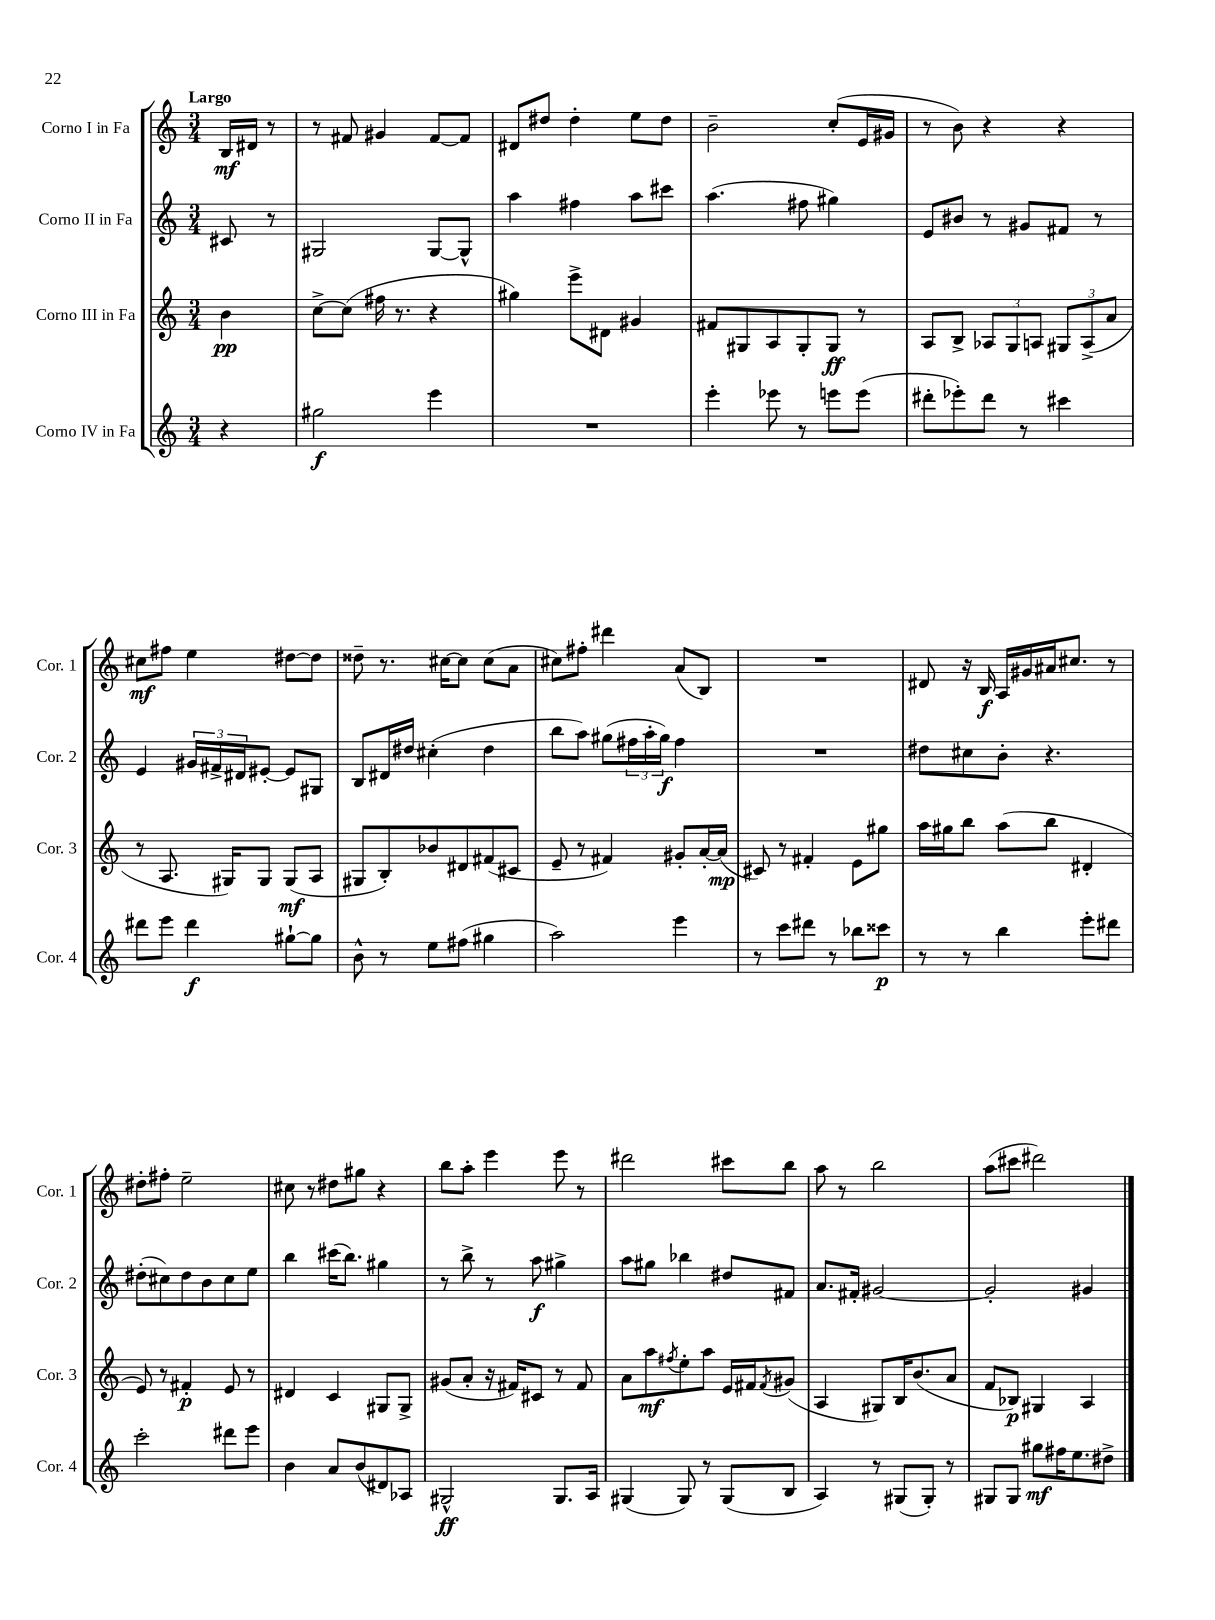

**kern	**dynam	**kern	**dynam	**kern	**dynam	**kern	**dynam
*part4	*part4	*part3	*part3	*part2	*part2	*part1	*part1
*staff4	*staff4	*staff3	*staff3	*staff2	*staff2	*staff1	*staff1
*I"Corno IV in Fa	*	*I"Corno III in Fa	*	*I"Corno II in Fa	*	*I"Corno I in Fa	*
*I'Cor. 4	*	*I'Cor. 3	*	*I'Cor. 2	*	*I'Cor. 1	*
*clefG2	*	*clefG2	*	*clefG2	*	*clefG2	*
*k[]	*	*k[]	*	*k[]	*	*k[]	*
*M3/4	*	*M3/4	*	*M3/4	*	*M3/4	*
=	=	=	=	=	=	=	=
!	!	!	!	!	!	!LO:TX:a:B:t=Largo	!
4r	.	4b\	pp	8c#X/	.	16B/LL	mf
.	.	.	.	.	.	16d#X/JJ	.
.	.	.	.	8r	.	8r	.
=1	=1	=1	=1	=1	=1	=1	=1
2gg#X\	f	[8cc^\L	.	2G#X/	.	8r	.
.	.	(8cc\J]	.	.	.	8f#X/	.
.	.	16ff#X\	.	.	.	4g#X/	.
.	.	8.r	.	.	.	.	.
4eee\	.	4r	.	[8G#/L	.	[8f#/L	.
.	.	.	.	8G#^^/J]	.	8f#/J]	.
=2	=2	=2	=2	=2	=2	=2	=2
2.r	.	4gg#X\)	.	4aa\	.	8d#X/L	.
.	.	.	.	.	.	8dd#X/J	.
.	.	8eee^\L	.	4ff#X\	.	4dd#'\	.
.	.	8d#X\J	.	.	.	.	.
.	.	4g#X/	.	8aa\L	.	8ee\L	.
.	.	.	.	8ccc#X\J	.	8dd#\J	.
=3	=3	=3	=3	=3	=3	=3	=3
4eee'\	.	8f#X/L	.	(4.aa\	.	2b~\	.
.	.	8G#X/	.	.	.	.	.
8eee-X\	.	8A/	.	.	.	.	.
8r	.	8G#'/	.	8ff#X\	.	.	.
8eeen\L	.	8G#/J	ff	4gg#X\)	.	(8cc'/L	.
(8eee\J	.	8r	.	.	.	16e/L	.
.	.	.	.	.	.	16g#X/JJ	.
=4	=4	=4	=4	=4	=4	=4	=4
8ddd#X'\L	.	8A/L	.	8e/L	.	8r	.
8eee-X'\)	.	8B^/J	.	8b#X/J	.	8b\)	.
8ddd#\J	.	12A-X/L	.	8r	.	4r	.
.	.	12G/	.	.	.	.	.
8r	.	.	.	8g#X/L	.	.	.
.	.	12An/J	.	.	.	.	.
4ccc#X\	.	12G#X/L	.	8f#X/J	.	4r	.
.	.	(12A^/	.	.	.	.	.
.	.	.	.	8r	.	.	.
.	.	12a/J	.	.	.	.	.
!!LO:LB:g=z
=5	=5	=5	=5	=5	=5	=5	=5
8ddd#X\L	.	8r	.	4e/	.	8cc#X\L	mf
8eee\J	.	8.A/	.	.	.	8ff#X\J	.
4ddd#\	f	.	.	24g#X/LL	.	4ee\	.
.	.	.	.	24f#X^/	.	.	.
.	.	16G#X/KL)	.	.	.	.	.
.	.	.	.	24d#X/J	.	.	.
.	.	8G#/J	.	[8e#X'/J	.	.	.
[8gg#X`\L	.	(8G#/L	mf	8e#/L]	.	[8dd#X\L	.
8gg#\J]	.	8A/J	.	8G#X/J	.	8dd#\J]	.
=6	=6	=6	=6	=6	=6	=6	=6
8b^^\	.	8G#X/L	.	8B/L	.	8dd##X~\	.
8r	.	8B'/)	.	16d#X/L	.	8.r	.
.	.	.	.	16dd#X/JJ	.	.	.
8ee\L	.	8b-X/	.	(4cc#X'\	.	.	.
.	.	.	.	.	.	[16cc#X\KL	.
(8ff#X\J	.	8d#X/	.	.	.	8cc#\J]	.
4gg#X\	.	(8f#X/	.	4dd#\	.	(8cc#\L	.
.	.	8c#X/J	.	.	.	8a\J	.
=7	=7	=7	=7	=7	=7	=7	=7
2aa\)	.	8e~/	.	8bb\L	.	8cc#X\L)	.
.	.	8r	.	8aa\J)	.	8ff#X'\J	.
.	.	4f#X/)	.	(8gg#X\L	.	4ddd#X\	.
.	.	.	.	24ff#X\L	.	.	.
.	.	.	.	24aa'\	.	.	.
.	.	.	.	24gg#\JJ)	f	.	.
4eee\	.	8g#X'/L	.	4ff#\	.	(8a/L	.
.	.	[16a'/L	.	.	.	8B/J)	.
.	.	(16a/JJ]	mp	.	.	.	.
=8	=8	=8	=8	=8	=8	=8	=8
8r	.	8c#X/)	.	2.r	.	2.r	.
8ccc\L	.	8r	.	.	.	.	.
8ddd#X\J	.	4f#X'/	.	.	.	.	.
8r	.	.	.	.	.	.	.
8bb-X\L	.	8e\L	.	.	.	.	.
8ccc##X\J	p	8gg#X\J	.	.	.	.	.
=9	=9	=9	=9	=9	=9	=9	=9
8r	.	16aa\LL	.	8dd#X\L	.	8d#X/	.
.	.	16gg#X\J	.	.	.	.	.
8r	.	8bb\J	.	8cc#X\	.	16r	.
.	.	.	.	.	.	16B/	f
4bb\	.	(8aa\L	.	8b'\J	.	16A/LL	.
.	.	.	.	.	.	16g#X/	.
.	.	8bb\J	.	4.r	.	16a#X/J	.
.	.	.	.	.	.	8.cc#X/J	.
8eee'\L	.	4d#X'/	.	.	.	.	.
8ddd#X\J	.	.	.	.	.	8r	.
!!LO:LB:g=z
=10	=10	=10	=10	=10	=10	=10	=10
2ccc'\	.	8e/)	.	(8dd#X'\L	.	8dd#X'\L	.
.	.	8r	.	8cc#X\)	.	8ff#X'\J	.
.	.	4f#X'/	p	8dd#\	.	2ee~\	.
.	.	.	.	8b\	.	.	.
8ddd#X\L	.	8e/	.	8cc#\	.	.	.
8eee\J	.	8r	.	8ee\J	.	.	.
=11	=11	=11	=11	=11	=11	=11	=11
4b\	.	4d#X/	.	4bb\	.	8cc#X\	.
.	.	.	.	.	.	8r	.
8a/L	.	4c/	.	(16ccc#X\KL	.	8dd#X\L	.
.	.	.	.	8.bb\J)	.	.	.
(8b/	.	.	.	.	.	8gg#X\J	.
8d#X/)	.	8G#X/L	.	4gg#X\	.	4r	.
8A-X/J	.	8G#^/J	.	.	.	.	.
=12	=12	=12	=12	=12	=12	=12	=12
2G#X^^/	ff	(8g#X/L	.	8r	.	8bb\L	.
.	.	8a'/J	.	8bb^\	.	8aa'\J	.
.	.	16r	.	8r	.	4eee\	.
.	.	16f#X/KL)	.	.	.	.	.
.	.	8c#X/J	.	8aa\	f	.	.
8.G#/L	.	8r	.	4gg#X^\	.	8eee\	.
.	.	8f#/	.	.	.	8r	.
16A/Jk	.	.	.	.	.	.	.
=13	=13	=13	=13	=13	=13	=13	=13
(4G#X/	.	8a\L	.	8aa\L	.	2ddd#X\	.
.	.	8aa\	mf	8gg#X\J	.	.	.
.	.	8qff#X/	.	.	.	.	.
8G#/)	.	8ee'\	.	4bb-X\	.	.	.
8r	.	8aa\J	.	.	.	.	.
(8G#/L	.	16e/LL	.	8dd#X/L	.	8ccc#X\L	.
.	.	16f#X/J	.	.	.	.	.
.	.	8qf#/	.	.	.	.	.
8B/J	.	(8g#X/J	.	8f#X/J	.	8bb\J	.
=14	=14	=14	=14	=14	=14	=14	=14
4A/)	.	4A/	.	8.a/L	.	8aa\	.
.	.	.	.	.	.	8r	.
.	.	.	.	16f#X'/Jk	.	.	.
8r	.	8G#X/L)	.	[2g#X/	.	2bb\	.
(8G#X/L	.	16B/K	.	.	.	.	.
.	.	(8.b/	.	.	.	.	.
8G#'/J)	.	.	.	.	.	.	.
8r	.	8a/J	.	.	.	.	.
=15	=15	=15	=15	=15	=15	=15	=15
8G#X/L	.	8f/L	.	2g#'/]	.	(8aa\L	.
8G#/J	.	8B-X/J)	p	.	.	8ccc#X\J	.
8gg#X\L	mf	4G#X/	.	.	.	2ddd#X\)	.
16ff#X\K	.	.	.	.	.	.	.
8.ee\	.	.	.	.	.	.	.
.	.	4A/	.	4g#X/	.	.	.
8dd#X^\J	.	.	.	.	.	.	.
==	==	==	==	==	==	==	==
*-	*-	*-	*-	*-	*-	*-	*-
